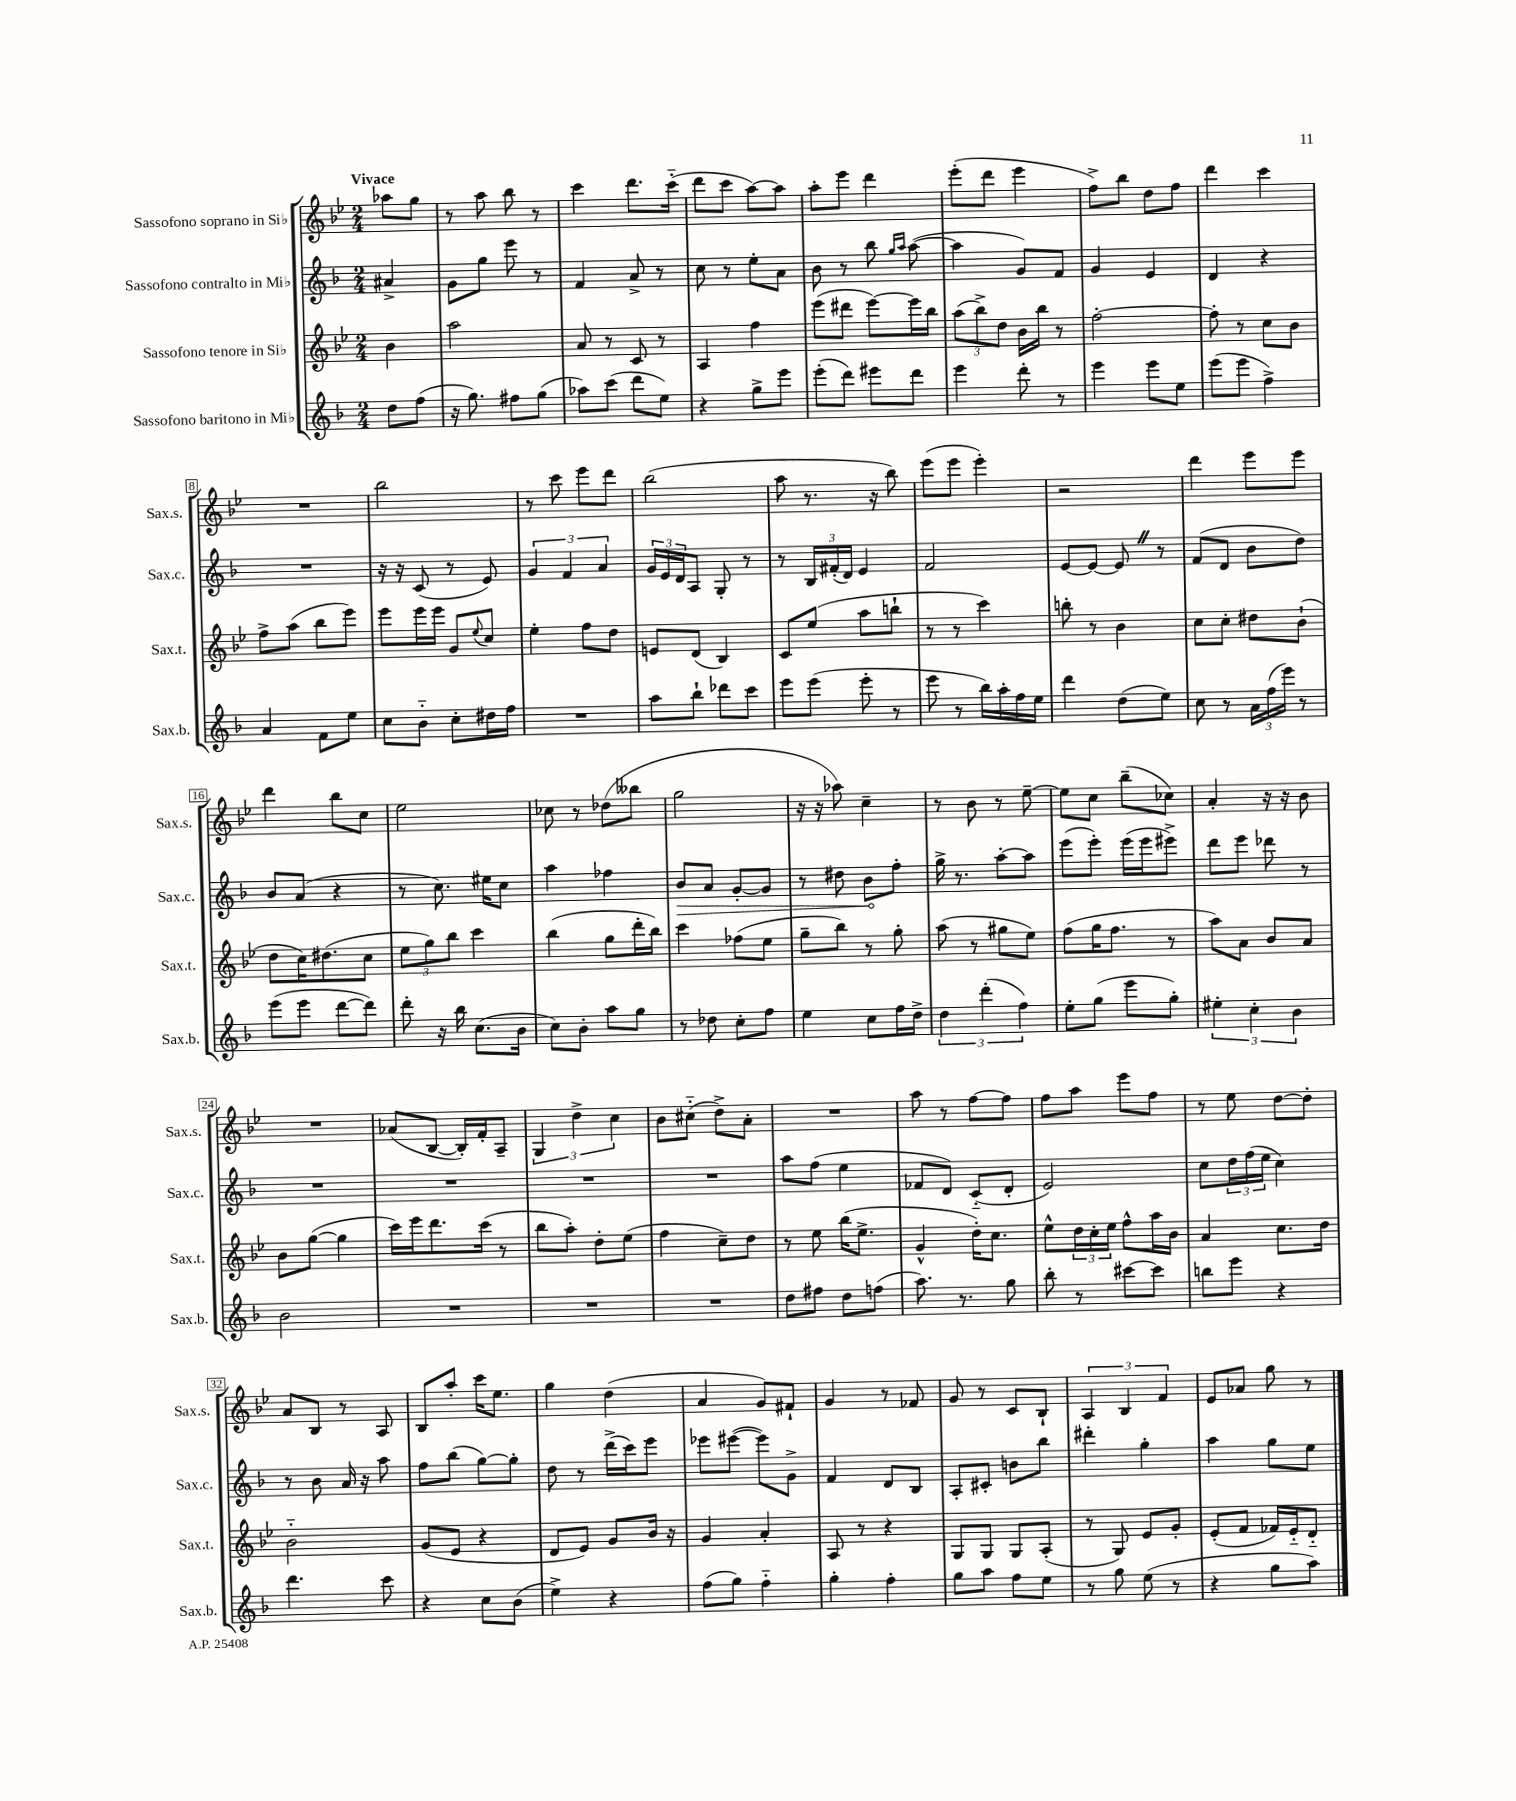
<<
\new StaffGroup <<
\new Staff = "s0" \with { instrumentName = "Sassofono soprano in Sib" shortInstrumentName = "Sax.s." } {
    \clef treble \key bes \major \numericTimeSignature \time 2/4 \partial 4 \tempo "Vivace"
    aes''8 g''8 |
    r8 a''8 bes''8 r8 |
    c'''4 d'''8. c'''16-_( |
    d'''8 c'''8 a''8~) a''8 |
    a''8-. ees'''8 d'''4 |
    ees'''8-.( d'''8 ees'''4 |
    f''8->) bes''8 d''8 f''8 |
    d'''4 c'''4 |
    R2 |
    bes''2 |
    r8 c'''8 ees'''8 d'''8 |
    bes''2( |
    a''8 r8. r16 bes''8) |
    ees'''8( ees'''8 ees'''4-.) |
    r2 |
    d'''4 ees'''8 ees'''8 |
    d'''4 bes''8 c''8 |
    ees''2 |
    ces''8 r8 des''8( beses''8 |
    g''2 |
    r16 r16 aes''8) c''4-- |
    r8 bes'8 r8 ees''8~-- |
    ees''8 c''8 bes''8--( ces''8) |
    a'4-. r16 r16 bes'8 |
    R2 |
    aes'8( bes8~ bes16-.) f'16-. a8-- |
    \tuplet 3/2 { g4 d''4-> c''4 } |
    bes'8 cis''8-_( d''8->) a'8-. |
    R2 |
    a''8 r8 f''8~ f''8 |
    f''8 a''8 ees'''8 f''8 |
    r8 ees''8 d''8~ d''8-. |
    a'8 bes8 r8 a8 |
    bes8 a''8-. c'''16 ees''8. |
    g''4 d''4( |
    a'4 g'8) fis'8-! |
    g'4 r8 fes'8 |
    g'8 r8 c'8 bes8-! |
    \tuplet 3/2 { a4 bes4 f'4 } |
    ees'8 aes'8 g''8 r8 \bar "|." |
}
\new Staff = "s1" \with { instrumentName = "Sassofono contralto in Mib" shortInstrumentName = "Sax.c." } {
    \clef treble \key f \major \numericTimeSignature \time 2/4 \partial 4
    ais'4-> |
    g'8 g''8 e'''8 r8 |
    f'4 a'8-> r8 |
    c''8 r8 e''8-. a'8 |
    bes'8 r8 bes''8 \grace { g''16 a''16 } a''8~( |
    a''4 g'8) f'8 |
    g'4 e'4 |
    d'4 r4 |
    R2 |
    r16 r16 c'8( r8 e'8) |
    \tuplet 3/2 { g'4 f'4 a'4 } |
    \tuplet 3/2 { g'16 e'16 d'16 } a8 g8-. r8 |
    r8 \tuplet 3/2 { bes16 fis'16-.( d'16) } e'4 |
    f'2 |
    e'8~ e'8~ e'8 \once \override BreathingSign.text = \markup { \musicglyph "scripts.caesura.straight" } \breathe r8 |
    f'8( d'8 bes'8 d''8) |
    bes'8 a'8( r4 |
    r8 c''8.) eis''16 c''8 |
    a''4 fes''4 |
    \once \override Hairpin.circled-tip = ##t bes'8\> a'8 g'8~-. g'8 |
    r8 dis''8 bes'8\! f''8-. |
    g''16-> r8. a''8~-. a''8 |
    e'''8( e'''8-.) e'''16( e'''16 eis'''8->) |
    d'''8 e'''8 des'''8 r8 |
    R2 |
    R2 |
    R2 |
    R2 |
    a''8 f''8( e''4 |
    fes'8 d'8) c'8-_( d'8-. |
    e'2) |
    c''8 \tuplet 3/2 { d''16 f''16( e''16 } c''4) |
    r8 bes'8 a'16 r16 a''8 |
    f''8 bes''8( g''8~) g''8-. |
    d''8 r8 d'''16->( c'''16) e'''8 |
    ees'''8 eis'''8~( eis'''8) g'8-> |
    f'4 d'8 bes8 |
    a8-. cis'8-. b'8 bes''8 |
    dis'''4-. g''4-. |
    a''4 g''8 e''8 \bar "|." |
}
\new Staff = "s2" \with { instrumentName = "Sassofono tenore in Sib" shortInstrumentName = "Sax.t." } {
    \clef treble \key bes \major \numericTimeSignature \time 2/4 \partial 4
    bes'4 |
    a''2 |
    a'8 r8 c'8 r8 |
    a4 f''4 |
    ees'''8( dis'''8 ees'''8~) ees'''16 bes''16 |
    \tuplet 3/2 { a''8( bes''8->) d''8 } bes'16 bes''16 r8 |
    f''2~-. |
    f''8-. r8 c''8 bes'8 |
    f''8-> a''8( bes''8 ees'''8) |
    ees'''8 ees'''16 ees'''16 g'8 \appoggiatura { ees''8 } c''8 |
    ees''4-. f''8 d''8 |
    e'8 d'8( bes4) |
    c'8 ees''8( a''8 b''8-! |
    r8 r8 c'''4) |
    b''8-. r8 bes'4 |
    c''8 c''8-. dis''8 bes'8-!( |
    d''8 c''16) dis''8.( c''8 |
    \tuplet 3/2 { ees''8 g''8) bes''8 } c'''4 |
    bes''4( g''8 d'''16-. bes''16) |
    c'''4 fes''8( ees''8 |
    g''8-- bes''8) r8 g''8-. |
    a''8( r8 gis''8 ees''8) |
    f''8( g''16 f''8. r8 |
    a''8) a'8 bes'8 a'8 |
    bes'8 g''8~( g''4 |
    c'''16) ees'''16 d'''8. c'''16( r8 |
    bes''8 a''8-.) d''8-. ees''8( |
    f''4 c''8--) d''8 |
    r8 ees''8 bes''16( ees''8.-> |
    g'4-^ d''16-.) c''8. |
    ees''8-^ \tuplet 3/2 { d''16 c''16-. ees''16 } f''8-^ a''16 bes'16 |
    a'4 c''8. d''16 |
    bes'2-_ |
    g'8( ees'8 r4 |
    d'8 ees'8) g'8 bes'16 r16 |
    g'4 a'4-. |
    a8 r8 r4 |
    g8 g8 g8 a8-.( |
    r8 g8) ees'8 g'8-. |
    ees'8-.( f'8 fes'16) ees'16-_ d'8-_ \bar "|." |
}
\new Staff = "s3" \with { instrumentName = "Sassofono baritono in Mib" shortInstrumentName = "Sax.b." } {
    \clef treble \key f \major \numericTimeSignature \time 2/4 \partial 4
    d''8 f''8( |
    r16 g''8.) fis''8 g''8( |
    aes''8) c'''8( d'''8 e''8) |
    r4 g''8-> e'''8 |
    e'''8-.( d'''8) eis'''8 d'''8 |
    e'''4 d'''8-. r8 |
    e'''4 e'''8 e''8 |
    e'''8( e'''8 f''4->) |
    a'4 f'8 e''8 |
    c''8 bes'8-_ c''8-. dis''16 f''16 |
    R2 |
    a''8 bes''8-! des'''8 c'''8 |
    e'''8 e'''8( e'''8-. r8 |
    e'''8 r8 bes''16) a''16-. f''16 e''16 |
    d'''4 d''8( e''8) |
    c''8 r8 \tuplet 3/2 { a'16 f''16( e'''16) } r8 |
    e'''8( e'''8 d'''8~ d'''8) |
    d'''8-. r16 bes''16 c''8.( bes'16 |
    c''8) bes'8-. a''8 g''8 |
    r8 des''8 c''8-. f''8 |
    e''4 c''8 f''16 d''16-> |
    \tuplet 3/2 { d''4 d'''4-.( f''4) } |
    e''8-. g''8( e'''8 g''8-.) |
    \tuplet 3/2 { eis''4-. c''4-. bes'4 } |
    bes'2 |
    R2 |
    R2 |
    R2 |
    d''8 fis''8 d''8 f''8( |
    a''8.) r8. g''8 |
    bes''8-. r8 cis'''8~ cis'''8 |
    b''8 e'''8 r4 |
    d'''4. c'''8 |
    r4 c''8 bes'8( |
    e''4->) r4 |
    f''8( g''8) f''4-_ |
    g''4-. f''4-. |
    g''8 a''8 f''8 e''8 |
    r8 g''8 e''8( r8 |
    r4 g''8 a''8) \bar "|." |
}
>>
>>
\layout { \context { \Score \override BarNumber.stencil = #(make-stencil-boxer 0.1 0.3 ly:text-interface::print) } }
